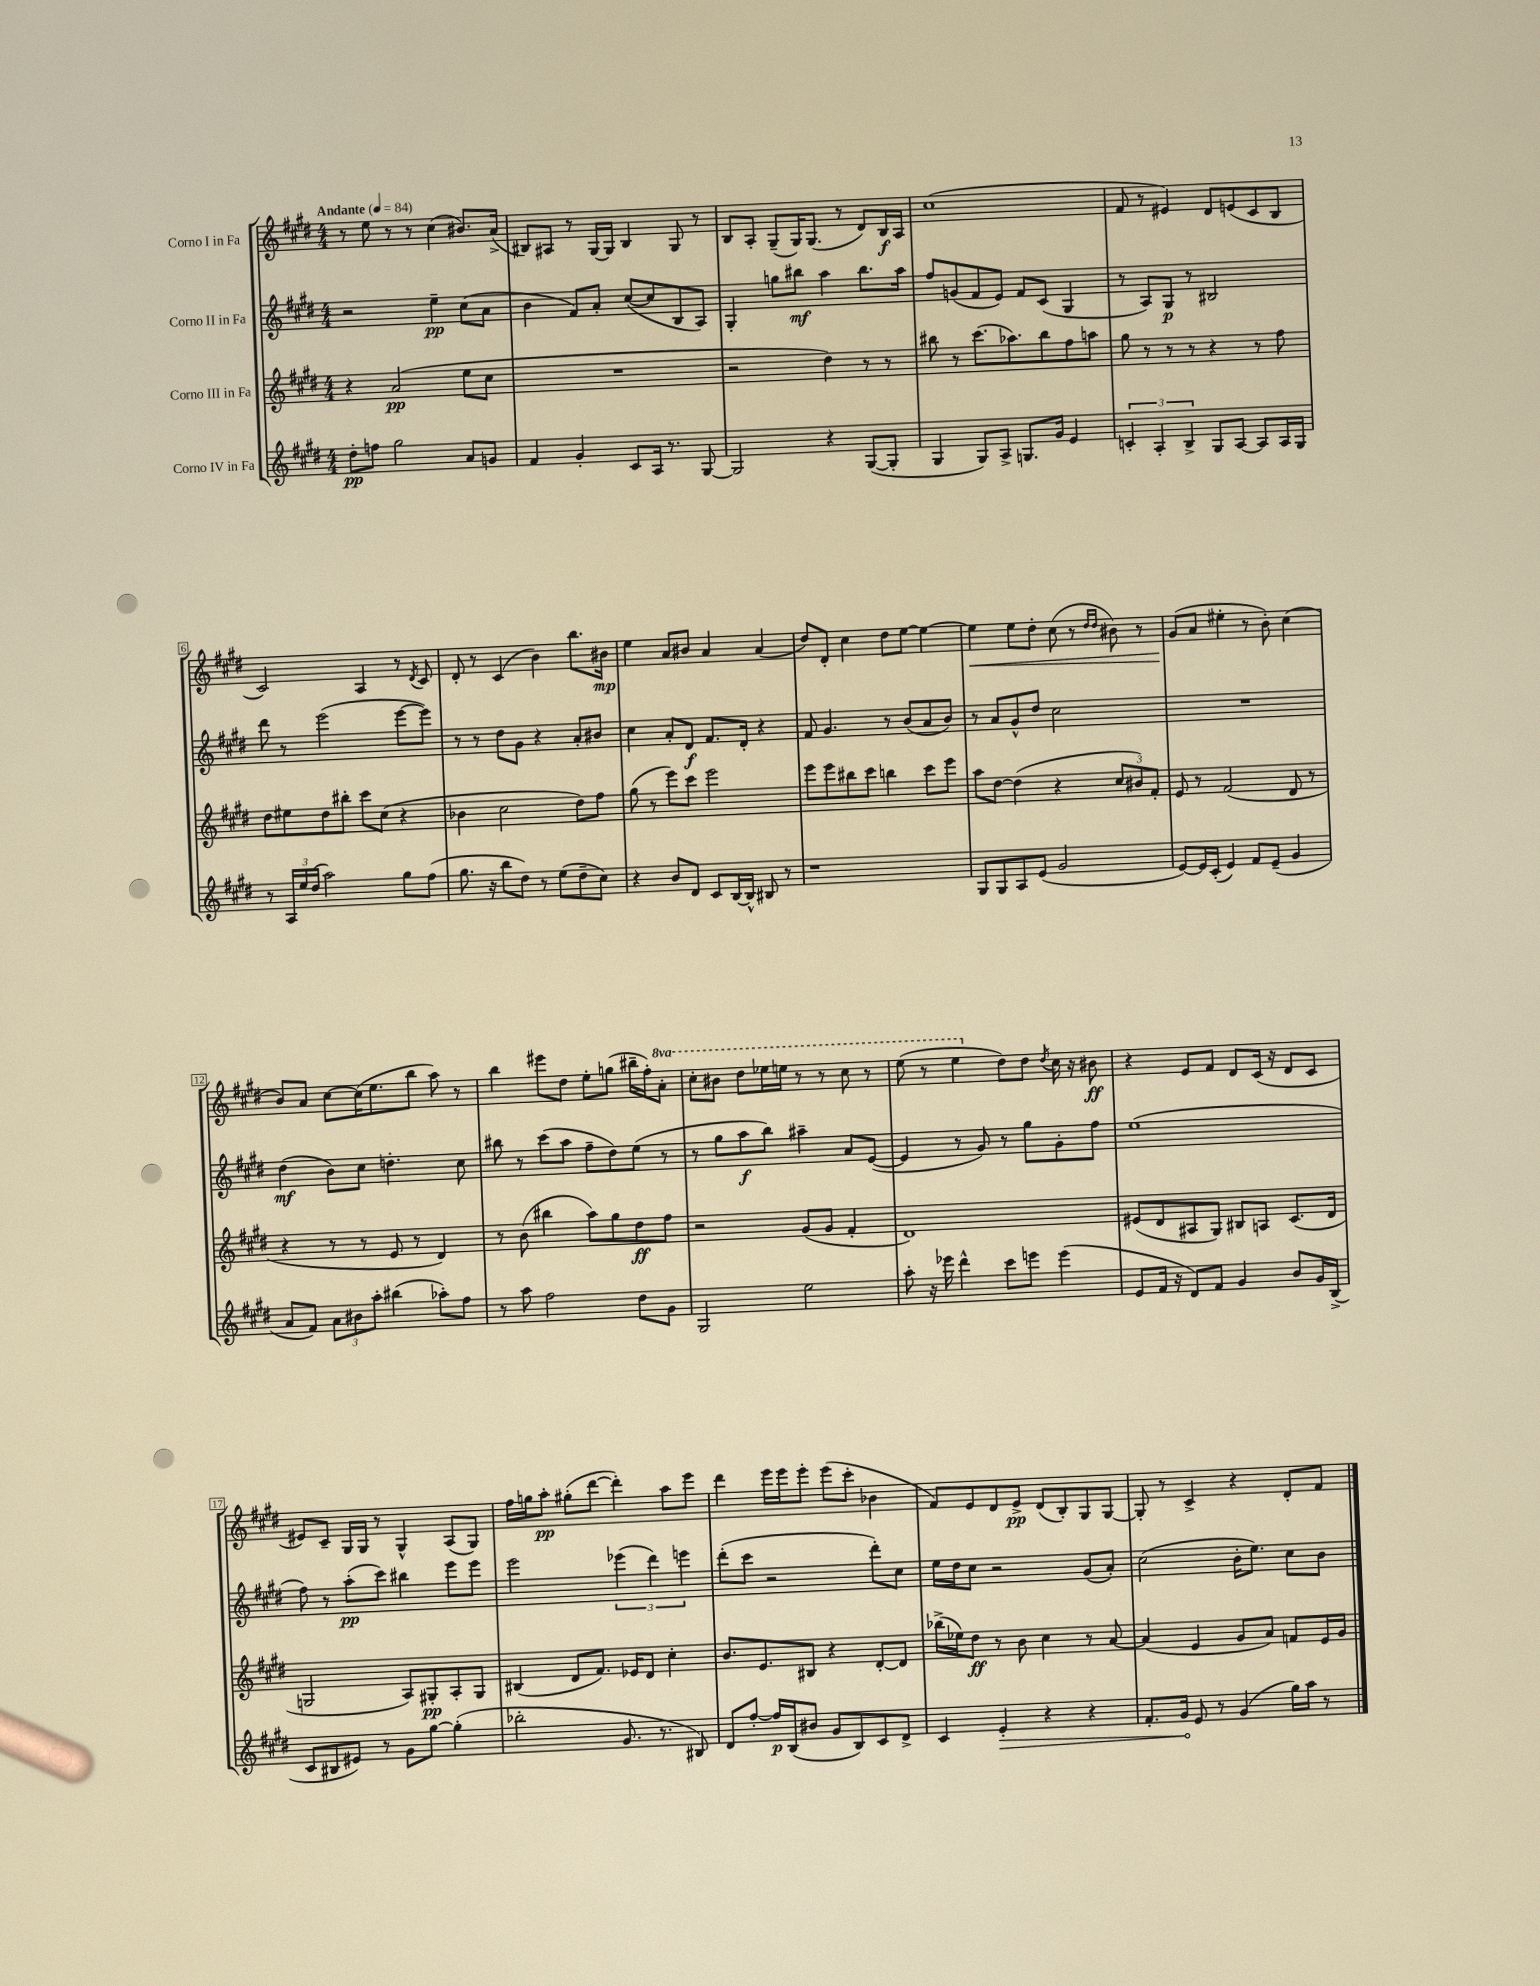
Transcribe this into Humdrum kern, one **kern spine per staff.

**kern	**kern	**kern	**kern
*staff4	*staff3	*staff2	*staff1
*clefG2	*clefG2	*clefG2	*clefG2
*k[f#c#g#d#]	*k[f#c#g#d#]	*k[f#c#g#d#]	*k[f#c#g#d#]
*M4/4	*M4/4	*M4/4	*M4/4
*MM84	*MM84	*MM84	*MM84
8dd#'\L	4r	2r	8r
8ff\J	.	.	8ee\
2gg#\	(2a/	.	8r
.	.	.	8r
.	.	4ee~\	(4cc#\
8a/L	8ee\L	(8cc#\L	8.b#/L)
8g/J	8cc#\J	8a\J	.
.	.	.	(16a^/Jk
=	=	=	=
4f#/	1r	4b\	8B#/L)
.	.	.	8A#/J
4g#'/	.	8f#/L)	8r
.	.	8a'/J	[16G#/LL
.	.	.	16G#/]JJ
8c#/L	.	([8cc#/L	4B#/
16A/Jk	.	8cc#/]	.
8.r	.	.	.
.	.	8B/	8G#/
[8G#/	.	8A/J)	8r
=	=	=	=
2G#/]	2r	4G#'/	8B/L
.	.	.	8A'/J
.	.	8gg\L	(8G#~/L
.	.	8bb#\J	16G#/K)
.	.	.	(8.G#/J
4r	4dd#\)	4aa\	.
.	.	.	8r
([8G#/L	8r	8.bb#\L	8d#/L)
8G#'/]J	8r	.	16B/L
.	.	16aa\Jk	16A/JJ
=	=	=	=
4G#/	8bb#\	8ff#/L	(1cc#
.	8r	(8g/	.
8G#/L)	(8.ccc#\L	8f#/	.
8A^/J	.	8e/J)	.
.	8.aa-\)	.	.
8.G/L	.	8f#/L	.
.	8bb#\	(8c#/J	.
16g#/Jk	.	.	.
4e/	8ff#\	4G#/	.
.	8aa\J	.	.
=	=	=	=
6c'/	8gg#\	8r	8f#/
.	8r	8A/L)	8r
6A'/	.	.	.
.	8r	8G#/J	4e#/)
6B^/	.	.	.
.	8r	8r	.
8G#/L	4r	2B#/	8d#/L
[8A/J	.	.	(8e/
8A/]L	8r	.	8c#/
16A/L	8ff#\	.	8B/J
16G#/JJ	.	.	.
=	=	=	=
8r	8dd#\L	8ddd#\	2c#/)
24A/LL	8ee#\	8r	.
24ee/	.	.	.
(24dd#/JJ	.	.	.
2aa\)	8dd#\	(2eee\	.
.	8bb#'\J	.	.
.	8ccc#\L	.	4A/
.	(8cc#\J	.	.
8gg#\L	4r	[8eee\L	8r
.	.	.	8qd#/
(8ff#\J	.	8eee\]J)	8c#/
=	=	=	=
8.gg#\	4b-\	8r	8d#'/
.	.	8r	8r
16r	.	.	.
8bb\L	2cc#\	8dd#\L	(4c#/
8dd#\J)	.	8g#\J	.
8r	.	4r	4b\)
(8ee\L	.	.	.
8dd#~\	8dd#\L)	8a'/L	8.bb\L
8cc#\J)	8ff#\J	8b#/J	.
.	.	.	16b#\Jk
=	=	=	=
4r	(8gg#\	4cc#\	4ee\
.	8r	.	.
8b/L	8eee\L)	8a'/L	8a/L
8d#/J	8ccc#\J	8d#/J	8b#/J
8c#/L	2eee\	8.f#/L	4a/
[16B/L	.	.	.
16B^^/]JJ	.	16d#'/Jk	.
8B#/	.	4r	(4a/
8r	.	.	.
=	=	=	=
1r	8eee\L	8f#/	8dd#/L)
.	8eee\	4.g#/	8d#'/J
.	8bb#\	.	4cc#\
.	8ccc#\J	.	.
.	4bb\	8r	8dd#\L
.	.	(8b/L	[8ee\J
.	8ccc#\L	8a/	4ee\_
.	8eee\J	8b/J)	.
=	=	=	=
8G#/L	8aa\L	8r	4ee\]
8G#/	[8dd#\J	8a/L	.
8A/	(4dd#\]	8g#^^/	8ee\L
(8e/J	.	8dd#/J	8dd#'\J
2g#/	4r	2cc#\	(8cc#\
.	.	.	8r
.	.	.	16qqdd#/LL
.	.	.	16qqdd#/JJ
.	12cc#/L	.	8b#\)
.	12b#/)	.	.
.	.	.	8r
.	12f#'/J	.	.
=	=	=	=
[8e/L)	8e/	1r	(8g#/L
16e/]L	8r	.	8a/J
(16c#'/JJ	.	.	.
4e/)	(2f#/	.	4ee#'\
8f#/L	.	.	8r
(8e~/J	.	.	8b'\)
4g#/	8d#/	.	(4cc#\
.	8r	.	.
=	=	=	=
8a/L	4r	(4dd#\	8b/L)
8f#/J)	.	.	8a/J
12a\L	8r	8b\L)	[8cc#\L
12b#\	.	.	.
.	8r	8cc#\J	(16cc#\]K
12aa'\J	.	.	.
.	.	.	8.ee\
(4bb#\	8e/	4.dd'\	.
.	8r	.	8bb\J
8aa-'\L)	4d#/)	.	8aa\)
8ff#\J	.	8cc#\	8r
=	=	=	=
8r	8r	8bb#\	4bb\
8aa\	(8b\	8r	.
2ff#\	4bb#\	(8ccc#\L	8eee#\L
.	.	8aa\J	8dd#\J
.	8aa\L)	8ff#~\L	8ee'\L
.	8gg#\	8dd#\)	(8gg\J
8dd#\L	8dd#\	(8ee\J	16bb#~\LL
.	.	.	16ff#'\J)
8g#\J	8ff#\J	8r	8aa'\J
=	=	=	=
2G#/	2r	8r	8ccc#'\L
.	.	8gg#\L	8bb#\J
.	.	8aa\	8ddd#\L
.	.	8bb\J)	16eee-\L
.	.	.	16eee\JJ
2ee\	(8g#/L	4aa#~\	8r
.	8g#/J	.	8r
.	4f#'/	8a/L	8ccc#\
.	.	([8e/J	8r
=	=	=	=
8aa'\	1d#)	4e/]	(8eee\
16r	.	.	8r
16eee-\	.	.	.
4ddd#^^\	.	8r	4eee\
.	.	8g#/)	.
8ccc#\L	.	8r	8dd#\L)
8eee\J	.	8gg#\L	8dd#\J
.	.	.	8qdd#/
(4eee\	.	8g#'\	16cc#\
.	.	.	16r
.	.	8ff#\J	8b#\
=	=	=	=
8e/L	(8e#/L	(1ee	4r
16f#/Jk	8d#/	.	.
16r	.	.	.
8d#/L)	8A#/	.	8e/L
8f#/J	8G#/J)	.	8f#/J
4g#/	8B#/L	.	8d#/L
.	8A/J	.	(16c#/Jk
.	.	.	16r
8b/L	(8.c#/L	.	8d#/L
16g#/L	.	.	8c#/J
(16B^/JJ	16d#/Jk	.	.
=	=	=	=
8c#/L	2G/	8ff#\)	8e#/L)
8B#/	.	8r	8c#~/J
8e#/J)	.	(8aa'\L	16G#/LL
.	.	.	16G#/JJ
8r	.	8ccc#\J)	8r
8g#\L	8A/L)	4bb#\	4G#^^/
[8gg#\J	8G#'/	.	.
(4gg#'\]	8A'/	8eee\L	(8A/L
.	8G#/J	8eee\J	8G#/J)
=	=	=	=
2bb-'\	(4B#/	2eee\	16ff#\LL
.	.	.	16gg\J
.	.	.	8aa'\J
.	8d#/L	.	(8gg#'\L
.	8.f#/J)	.	[8ddd#\J
8.g#/	.	(6eee-\	4ddd#'\])
.	16e-/LK	.	.
.	8d#/J	.	.
.	.	6ddd#\)	.
8.r	.	.	.
.	4cc#'\	.	8aa\L
.	.	6eee\	.
8B#/)	.	.	8eee\J
=	=	=	=
8d#/L	8.b/L	(8ddd#'\L	4ddd#\
[8ff#'/J	.	8ccc#\J	.
.	8.e/	.	.
16ff#/]LL	.	2r	16eee\LL
(16B/J	.	.	16eee\J
8b#/J	8B#/J	.	8eee'\J
8g#/L	4r	.	(8eee\L
8B/)	.	.	8ccc#'\J
8c#/	[8d#'/L	8ddd#'\L)	4b-\
8d#^/J	8d#/]J	8cc#\J	.
=	=	=	=
4c#/	(16bb-^\LL	16ee\LL	8f#/L)
.	16ee-\J)	16dd#\J	.
.	8dd#\J	8cc#\J	8e/
4e'/	8r	2r	8d#/
.	8b\	.	8e^/J
4r	4cc#\	.	(8d#/L
.	.	.	8B'/)
4r	8r	(8g#/L	8G#/
.	[8a/	8a'/J)	[8G#/J
=	=	=	=
8.f#'/L	(4a/]	(2cc#\	8G#'/]
.	.	.	8r
16g#/Jk	.	.	.
8e/	4e/	.	4c#^/
8r	.	.	.
(4g#/	8g#/L	16b'\LK	4r
.	.	8.ee\J)	.
.	8a/J)	.	.
16gg#\LL)	8f/L	8cc#\L	8d#'/L
16aa\JJ	.	.	.
8r	16e/L	8b\J	8f#/J
.	16g#/JJ	.	.
==	==	==	==
*-	*-	*-	*-
